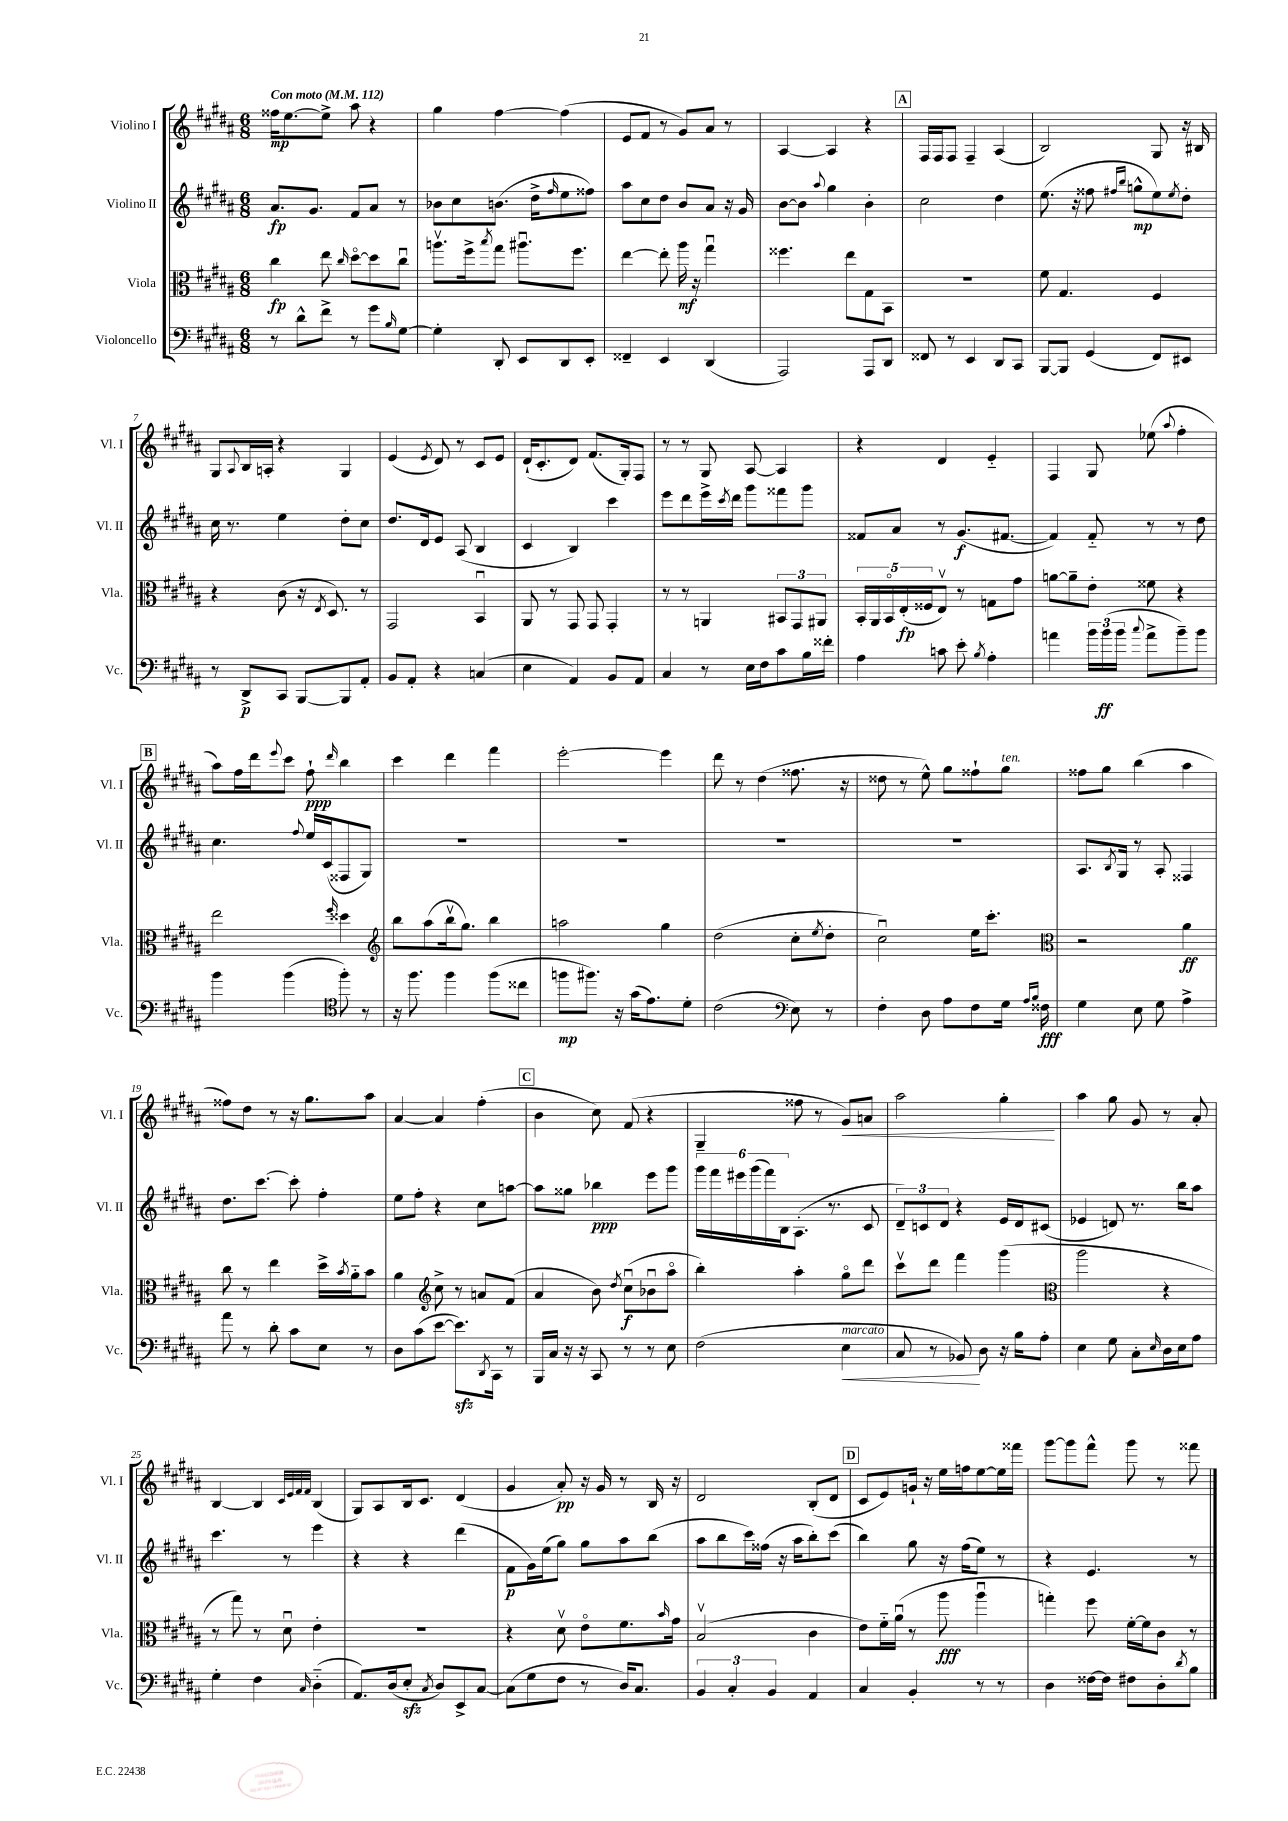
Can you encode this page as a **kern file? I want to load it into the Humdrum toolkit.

**kern	**kern	**kern	**kern
*staff4	*staff3	*staff2	*staff1
*clefF4	*clefC3	*clefG2	*clefG2
*k[f#c#g#d#a#]	*k[f#c#g#d#a#]	*k[f#c#g#d#a#]	*k[f#c#g#d#a#]
*M6/8	*M6/8	*M6/8	*M6/8
*MM112	*MM112	*MM112	*MM112
8r	4cc#\	8.a#/L	16ff##\LK
.	.	.	[8.ee\
8d#^^\L	.	.	.
.	.	8.g#/J	.
8f#^\J	8ee\	.	8ee^\]J
.	16qqcc#/	.	.
8r	[8dd#o\L	8f#/L	8aa#\
8g#\L	8dd#\]	8a#/J	4r
16qqB/	.	.	.
[8G#\J	8cc#u\J	8r	.
=	=	=	=
4G#'\]	8.aav\L	8b-\L	4gg#\
.	.	8cc#\	.
.	16ff#^\k	.	.
.	8qbb/	.	.
8DD#'/	8gg#\J	(8.b\J	[4ff#\
8EE/L	8.aa#u\L	.	.
.	.	16dd#^\LK	.
.	.	16qqff#/	.
8DD#/	.	8ee\	(4ff#\]
.	8.ff#\J	.	.
8EE'/J	.	8ff##\J)	.
=	=	=	=
4FF##~/	[4ee\	8aa#\L	8e/L
.	.	8cc#\	8f#/J
4EE/	8ee'\]	8dd#\J	8r
.	16aa#\	8b/L	8g#/L)
.	16r	.	.
(4DD#/	4gg#u\	8a#/J	8a#/J
.	.	16r	8r
.	.	16g#/	.
=	=	=	=
2AAA#/)	4.ff##\	[8b\L	[4A#/
.	.	8b\]J	.
.	.	8qqaa#/	.
.	.	4gg#\	4A#/]
.	8ee\L	.	.
8AAA#/L	8G#\	4b'\	4r
8DD#/J	8BB\J	.	.
=	=	=	=
8FF##/	2.r	2cc#\	16F#/LL
.	.	.	16F#/J
8r	.	.	8F#/J
4EE/	.	.	4F#~/
8DD#/L	.	4dd#\	(4A#/
8CC#/J	.	.	.
=	=	=	=
[8BBB/L	8f#\	(8.ee\	2B/)
8BBB/]J	4.G#/	.	.
.	.	16r	.
(4GG#/	.	8ff##\	.
.	.	16qqff#/LL	.
.	.	16qqbb/JJ	.
.	.	8gg^^\L	.
8FF#/L)	4F#/	8ee\)	8G#/
.	.	8qee/	.
8EE#/J	.	8dd#'\J	16r
.	.	.	16B#/
=	=	=	=
8r	4r	16cc#\	8G#/L
.	.	8.r	.
.	.	.	8qqA#/
8DD#^/L	.	.	16B/L
.	.	.	16A'/JJ
8CC#/J	(8c#\	4ee\	4r
[8BBB/L	16r	.	.
.	8qE/	.	.
.	8.D#/)	.	.
8BBB/]	.	8dd#'\L	4G#/
8AA#'/J	8r	8cc#\J	.
=	=	=	=
8BB/L	2GG#/	8.dd#/L	(4e/
8AA#'/J	.	.	.
.	.	16d#/k	.
.	.	.	8qe/
4r	.	8e/J	8d#/)
.	.	(8A#/	8r
(4C/	4BBu/	4B/	8c#/L
.	.	.	8e/J
=	=	=	=
4E\	8AA#/	4c#/	(16d#`/LK
.	.	.	8.c#'/
.	8r	.	.
4AA#/)	8GG#/	4B/)	8d#/J)
.	8GG#/	.	(8.f#/L
8BB/L	4GG#'/	4ccc#\	.
.	.	.	16G#'/k)
8AA#/J	.	.	8F#/J
=	=	=	=
4C#/	8r	8eee\L	8r
.	8r	8ddd#\	8r
8r	4AA/	16eee^\L	8G#/
.	.	8qccc#/	.
.	.	16ddd#\JJ	.
16E\LL	.	8ggg#\L	[8A#/
16F#\J	.	.	.
8c#\	12BB#/L	8fff##\	4A#/]
.	12GG#/	.	.
16B\L	.	8ggg#\J	.
.	12AA#/J	.	.
16f##'\JJ	.	.	.
=	=	=	=
4A#\	20BB'/LL	8f##/L	4r
.	20AA#/	.	.
.	20BBo/	.	.
.	.	8a#/J	.
.	(20E'/	.	.
.	20F##/J	.	.
8c\	8Ev/J)	8r	4d#/
8e'\	8r	(8.g#/L	.
8qB/	.	.	.
4A#'\	8G\L	.	4e'~/
.	.	[8.f#/J	.
.	8g#\J	.	.
=	=	=	=
4a\	[8a\L	4f#/])	4F#/
.	8a~\]	.	.
24b\LL	8e'\J	8f#'~/	8G#/
(24b\	.	.	.
24b\JJ	.	.	.
8qqcc#/	.	.	.
8a^\L	8f##\	8r	(8ee-\
.	.	.	8qqaa#/
8b~\)	4r	8r	4ff#'\
8b\J	.	8dd#\	.
=	=	=	=
4b\	2ee\	4.cc#\	8aa#\L)
.	.	.	16ff#\L
.	.	.	16ddd#\J
.	.	.	8qqeee/
(4b\	.	.	8ccc#\J
.	.	8qqff#/	.
.	.	16ee/LL	8ff#`\
.	.	(16c#/J	.
*clefC4	*	*	*
.	16qqff#/	.	16qqddd#/
8ff#'\)	4dd##\	8F##/	4bb\
8r	.	8G#/J)	.
=	=	=	=
*	*clefG2	*	*
16r	8bb\L	2.r	4ccc#\
8.ff#\	.	.	.
.	(8aa#\	.	.
4ff#\	16bbv\k	.	4ddd#\
.	8.gg#\J)	.	.
(8ff#\L	4bb\	.	4fff#\
8cc##\J	.	.	.
=	=	=	=
8ff\L	2aa\	2.r	[2eee'\
8.ff#\J)	.	.	.
16r	.	.	.
(16g#\LK	.	.	.
8.e\)	.	.	.
.	4gg#\	.	4eee\]
8d#'\J	.	.	.
=	=	=	=
(2c#\	(2dd#\	2.r	8ddd#\
.	.	.	8r
.	.	.	(4dd#\
*clefF4	*	*	*
8E\)	8cc#'\L	.	8.ff##\
.	8qee/	.	.
8r	8dd#'\J	.	.
.	.	.	16r
=	=	=	=
4F#'\	2cc#u\)	2.r	8dd##\
.	.	.	8r
8D#\	.	.	8ee^^\)
8A#\L	.	.	8gg#\L
8F#\	16ee\LK	.	8ff##`\
.	8.ccc#'\J	.	.
16G#\Jk	.	.	8gg#\J
16qqA#/LL	.	.	.
16qqB/JJ	.	.	.
16F##\	.	.	.
=	=	=	=
*	*clefC3	*	*
4G#\	2r	8.A#/L	8ff##\L
.	.	.	8gg#\J
.	.	8qB/	.
.	.	16G#/Jk	.
8E\	.	8r	(4bb\
8G#\	.	8A#'/	.
4A#^\	4a#\	4F##/	4aa#\
=	=	=	=
8a#\	8cc#\	8.dd#\L	8ff##\L)
8r	8r	.	8dd#\J
.	.	[8.ccc#\J	.
8d#'\	4ee\	.	8r
8c#\L	.	8ccc#'\]	16r
.	.	.	8.gg#\L
8E\J	16dd#^\LL	4ff#'\	.
.	8qb/	.	.
.	16a#'~\J	.	.
8r	8b\J	.	8aa#\J
=	=	=	=
8D#\L	4a#\	8ee\L	[4a#/
(8c#\	.	8ff#'\J	.
*	*clefG2	*	*
[8e\J	8cc#^\	4r	4a#/]
8.e\]L)	8r	.	.
.	8a/L	8cc#\L	(4ff#'\
8qDD#/	.	.	.
16CC#\Jk	.	.	.
8r	(8f#/J	[8aa\J	.
=	=	=	=
16BBB/LL	4a#/	8aa\]L	4b\
16C#/JJ	.	.	.
16r	.	8gg##\J	.
16r	.	.	.
8CC#/	8b\)	4bb-\	8cc#\)
.	8qdd#/	.	.
8r	(8cc#u\L	.	(8f#/
8r	8b-u\	8eee\L	4r
8E\	8aa#o\J	8ggg#\J	.
=	=	=	=
(2F#\	4bb'\)	24ggg#\LL	4G#~/
.	.	24fff#\	.
.	.	24eee#\	.
.	.	(24ggg#\	.
.	.	24fff#\)	.
.	.	24B\J	.
.	4aa#'\	(8.A#'\J	8ff##\
.	.	.	8r
.	.	8.r	.
4E\	8gg#o\L	.	8g#/L)
.	8ddd#\J	8c#/	8a/J
=	=	=	=
8C#/	8ccc#v\L	12d#~/L)	2aa#\
.	.	12c/	.
8r	8ddd#\J	.	.
.	.	12d#/J	.
8BB-/)	4fff#\	4r	.
8D#\	.	.	.
16r	(4ggg#\	16e/LL	4gg#'\
16B\LK	.	16d#/J	.
8A#'\J	.	(8c#/J	.
=	=	=	=
*	*clefC3	*	*
4E\	2aa#\	4e-/	4aa#\
8G#\	.	8d/)	8gg#\
8C#'\L	.	8.r	8g#/
16qqE/	.	.	.
16D#\L	4r	.	8r
16E\J	.	16bb\LK	.
8A#\J	.	8aa#\J	8a#'/
=	=	=	=
4G#'\	8r	4.ccc#\	[4B/
.	8gg#\)	.	.
4F#\	8r	.	4B/]
.	8d#u\	8r	.
.	.	.	32qqc#/LLL
.	.	.	32qqe/
.	.	.	32qqf#/
16qqC#/	.	.	32qqf#/JJJ
(4D#'~\	4e'\	4eee\	(4B/
=	=	=	=
8.AA#/L)	2.r	4r	8G#/L)
.	.	.	8A#/
(16D#/k	.	.	.
8E'/J	.	4r	16B/k
.	.	.	8.c#/J
8qC#/	.	.	.
8D#/L)	.	.	.
8EE^/	.	(4ddd#\	(4d#/
[8C#/J	.	.	.
=	=	=	=
(8C#\]L	4r	8f#\L	4g#/
8G#\	.	16g#\L)	.
.	.	(16ee\J	.
8F#\J	8d#v\	8gg#\J)	8a#'/)
8r	8eo\L	8gg#\L	16r
.	.	.	16g#/
16D#/LK)	8.f#\	8aa#\	8r
8.C#/J	.	.	.
.	.	(8bb\J	16B/
.	16qqb/	.	.
.	16g#\Jk	.	16r
=	=	=	=
6BB/	(2Bv/	8aa#\L	2d#/
.	.	8bb\	.
6C#'/	.	.	.
.	.	16ccc#\L)	.
.	.	(16ff##\JJ	.
6BB/	.	.	.
.	.	16r	.
.	.	16aa#\LK	.
4AA#/	4c#\	8bb'\)	(8B'/L
.	.	(8ccc#\J	8d#/J
=	=	=	=
4C#/	8e\L)	4bb\)	8c#/L
.	16f#'~\L	.	8e/)
.	(16a#u\JJ	.	.
4BB'/	8r	8gg#\	16g`/Jk
.	.	.	16r
.	8aa#\	16r	16ee\LL
.	.	(16ff#\LK	16ff\J
8r	4aa#u\	8ee\J)	[8ee\
8r	.	8r	16ee\]L
.	.	.	16fff##\JJ
=	=	=	=
4D#\	4gg'\)	4r	[8ggg#\L
.	.	.	8ggg#\]
[16F##\LL	8ff#\	4.e/	8fff#^^\J
16F##\]JJ	.	.	.
8F#\L	[16f#'\LL	.	8ggg#\
.	16f#\]J	.	.
8D#'\	8c#\J	.	8r
8qd#/	.	.	.
8B\J	8r	8r	8fff##\
==	==	==	==
*-	*-	*-	*-
